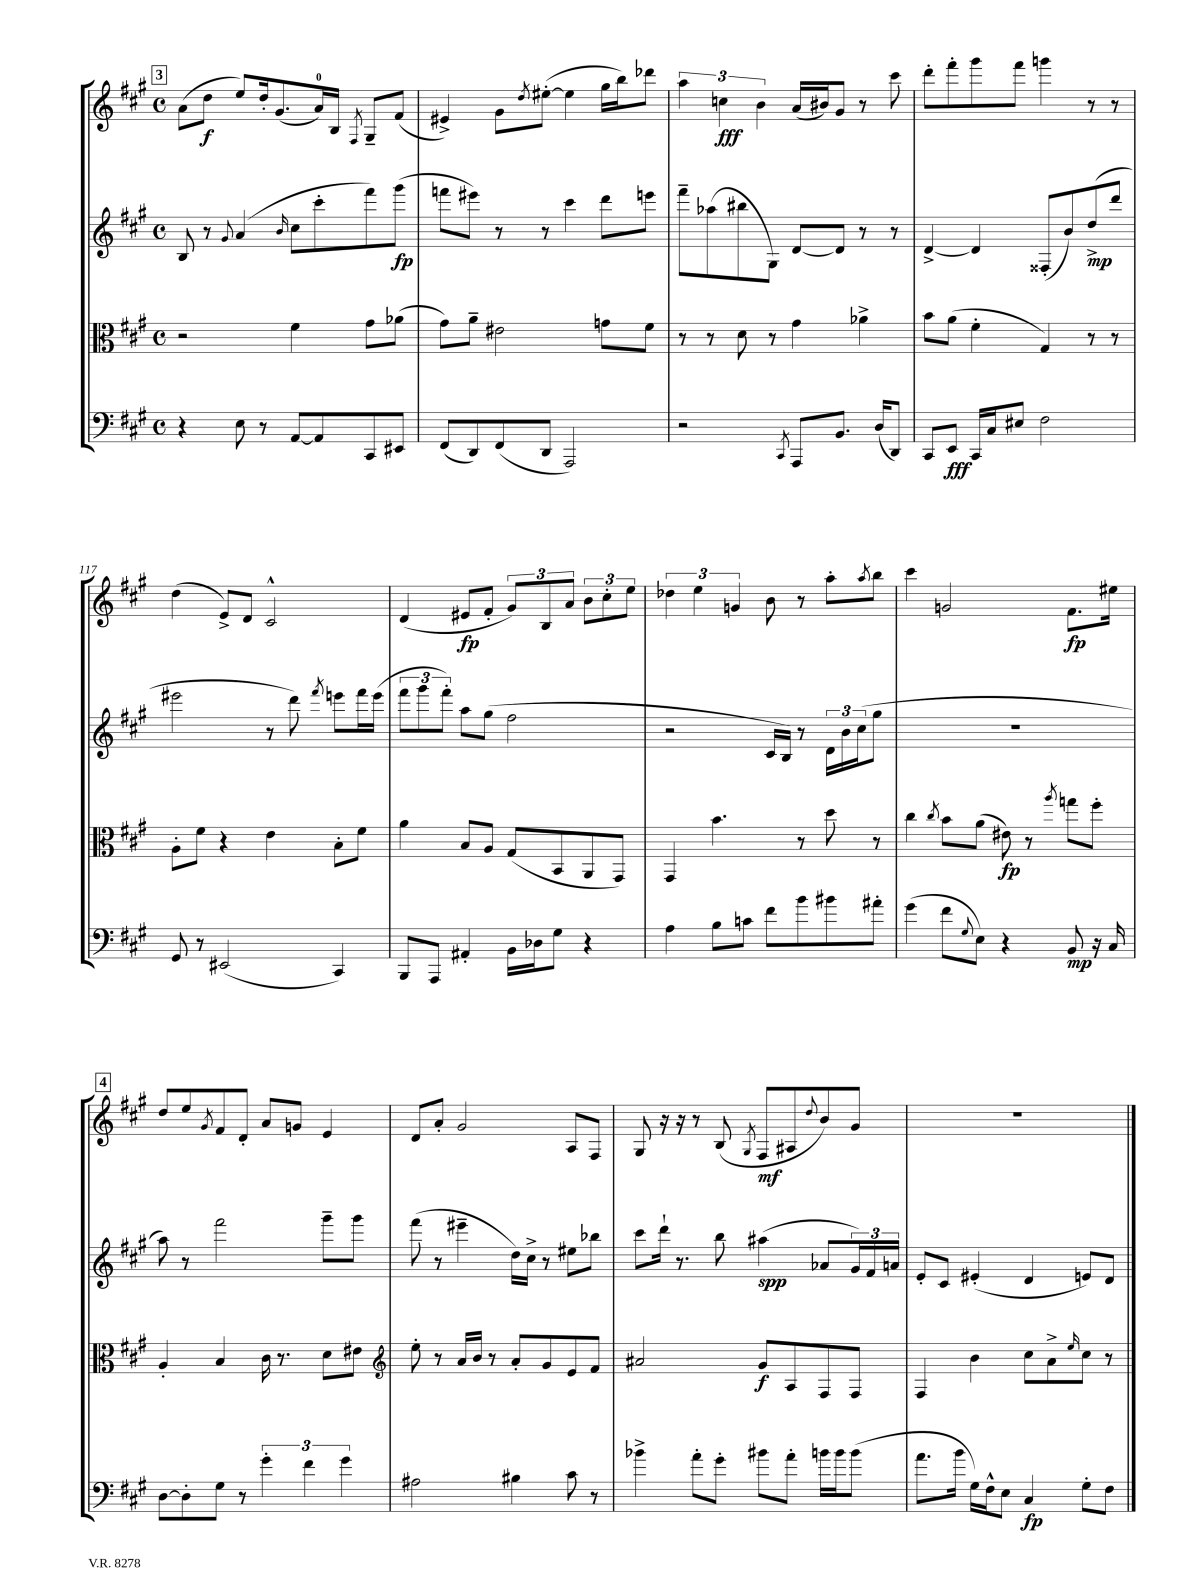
<<
\new StaffGroup <<
\new Staff = "s0" {
    \clef treble \key a \major \defaultTimeSignature \time 4/4
    \mark \markup { \box "3" } a'8( d''8\f e''8) d''16-. gis'8.( a'16-0) b16 \acciaccatura { fis8 } gis8-- fis'8( |
    eis'4->) gis'8 \acciaccatura { d''8 } eis''8~-.( eis''4 gis''16 b''16) des'''8 |
    \tuplet 3/2 { a''4 c''4\fff b'4 } a'16( bis'16) gis'8 r8 cis'''8 |
    d'''8-. fis'''8-. gis'''8 fis'''8 g'''4 r8 r8 |
    d''4( e'8->) d'8 cis'2-^ |
    d'4( eis'8\fp fis'8-. \tuplet 3/2 { gis'8) b8 a'8 } \tuplet 3/2 { b'8 cis''8-. e''8 } |
    \tuplet 3/2 { des''4 e''4 g'4 } b'8 r8 a''8-. \acciaccatura { a''8 } b''8 |
    cis'''4 g'2 fis'8.\fp eis''16 |
    \mark \markup { \box "4" } d''8 e''8 \acciaccatura { gis'8 } fis'8 d'8-. a'8 g'8 e'4 |
    d'8 a'8-. gis'2 a8 fis8 |
    gis8 r16 r16 r8 b8( \acciaccatura { gis8 } fis8\mf ais8 \appoggiatura { d''8 } b'8) gis'8 |
    R1 \bar "|." |
}
\new Staff = "s1" {
    \clef treble \key a \major \defaultTimeSignature \time 4/4
    \mark \markup { \box "3" } b8 r8 \appoggiatura { gis'8 } a'4( \grace { b'16 } cis''8 cis'''8-. fis'''8) gis'''8\fp( |
    f'''8 eis'''8) r8 r8 cis'''4 d'''8 e'''8 |
    fis'''8-- aes''8( bis''8 gis8) d'8~ d'8 r8 r8 |
    d'4~-> d'4 fisis8-.( b'8) d''8->\mp( d'''8 |
    eis'''2 r8 d'''8) \acciaccatura { fis'''8 } e'''8 fis'''16 e'''16( |
    \tuplet 3/2 { fis'''8 gis'''8 fis'''8-.) } a''8 gis''8( fis''2 |
    r2 cis'16 b16) r8 \tuplet 3/2 { d'16 b'16 cis''16( } gis''8 |
    R1 |
    \mark \markup { \box "4" } a''8) r8 fis'''2 gis'''8-- gis'''8 |
    fis'''8( r8 eis'''4-- d''16) cis''16-> r8 eis''8 bes''8 |
    cis'''8 d'''16-! r8. b''8 ais''4\spp( aes'8 \tuplet 3/2 { gis'16) fis'16 a'16 } |
    e'8-. cis'8 eis'4-.( d'4 e'8) d'8 \bar "|." |
}
\new Staff = "s2" {
    \clef alto \key a \major \defaultTimeSignature \time 4/4
    \mark \markup { \box "3" } r2 fis'4 gis'8 aes'8( |
    gis'8) a'8-- eis'2 g'8 fis'8 |
    r8 r8 d'8 r8 gis'4 aes'4-> |
    b'8 a'8( fis'4-. gis4) r8 r8 |
    a8-. fis'8 r4 e'4 b8-. fis'8 |
    a'4 b8 a8 gis8( b,8 a,8 gis,8) |
    gis,4 b'4. r8 d''8 r8 |
    cis''4 \acciaccatura { cis''8 } b'8 a'8( eis'8\fp) r8 \acciaccatura { a''8 } g''8 fis''8-. |
    \mark \markup { \box "4" } a4-. b4 cis'16 r8. d'8 eis'8 |
    \clef treble e''8-. r8 a'16 b'16 r8 a'8-. gis'8 e'8 fis'8 |
    ais'2 gis'8\f a8 fis8 fis8 |
    fis4 b'4 cis''8 a'8-> \grace { e''16 } cis''8 r8 \bar "|." |
}
\new Staff = "s3" {
    \clef bass \key a \major \defaultTimeSignature \time 4/4
    \mark \markup { \box "3" } r4 e8 r8 a,8~ a,8 cis,8 eis,8 |
    fis,8( d,8) fis,8( d,8 a,,2) |
    r2 \acciaccatura { cis,8 } a,,8 b,8. d16( d,8) |
    cis,8 e,8\fff cis,16 cis16 eis8 fis2 |
    gis,8 r8 eis,2( cis,4) |
    b,,8 a,,8 ais,4-. b,16 des16 gis8 r4 |
    a4 b8 c'8 fis'8 b'8 bis'8 ais'8-. |
    gis'4( fis'8 \appoggiatura { gis8 } e8) r4 b,8\mp r16 cis16 |
    \mark \markup { \box "4" } d8~ d8-. gis8 r8 \tuplet 3/2 { gis'4-. fis'4 gis'4 } |
    ais2 bis4 cis'8 r8 |
    bes'4-> a'8-. gis'8-. bis'8 a'8-. b'16 b'16 b'8( |
    a'8. b'16 gis16) fis16-^ e8 cis4\fp gis8-. fis8 \bar "|." |
}
>>
>>
\layout { \context { \Score currentBarNumber = #113 } }
